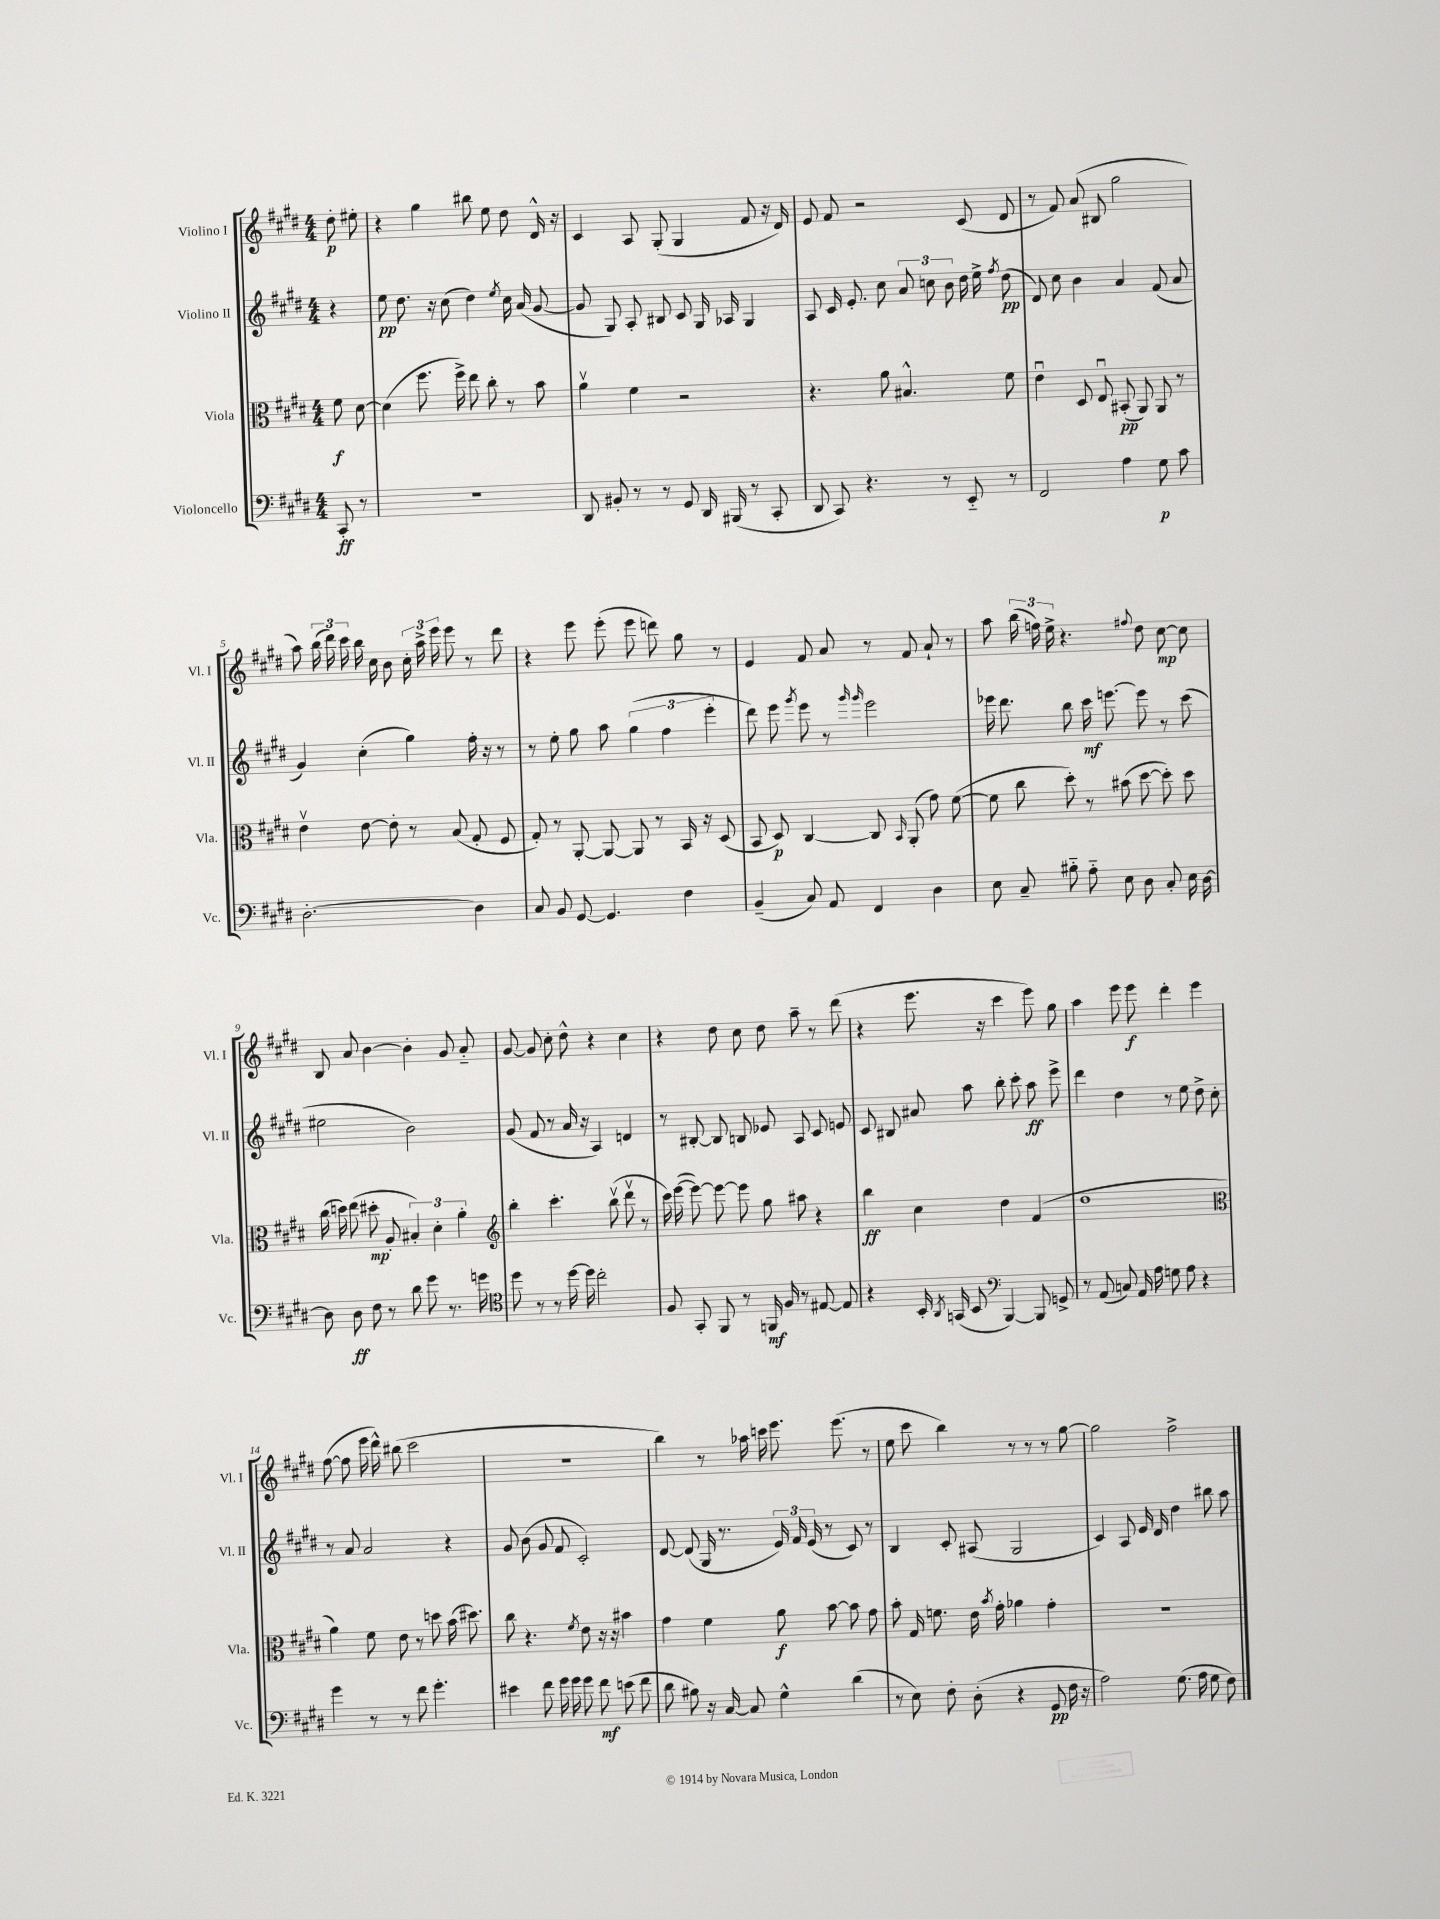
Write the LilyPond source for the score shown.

<<
\new StaffGroup <<
\new Staff = "s0" \with { instrumentName = "Violino I" shortInstrumentName = "Vl. I" } {
    \clef treble \key e \major \numericTimeSignature \time 4/4 \partial 4
    \autoBeamOff dis''8-.\p eis''8-. |
    r4 gis''4 bis''8 e''8 dis''8 dis'16-^ r16 |
    cis'4 a8 gis8-.( gis4 fis'8 r16 dis'16) |
    e'8 fis'8 r2 cis'8( dis'8 |
    r8 fis'8) a'8( bis8 gis''2 |
    a''8) \tuplet 3/2 { b''16( dis'''16) cis'''16 } b''16 cis''16 b'8 \tuplet 3/2 { cis''16-. a''16-> e'''16 } e'''8 r8 dis'''8 |
    r4 e'''8 e'''8-.( e'''8 d'''8) gis''8 r8 |
    e'4 fis'8 a'8 r8 fis'8 a'8-! r8 |
    a''8 \tuplet 3/2 { b''16( f''16) e''16-> } r4. \appoggiatura { fis''8 } dis''8 cis''8~\mp cis''8 |
    b8 a'8 b'4~ b'4-. gis'8 a'8-_ |
    gis'8~ gis'8 cis''8-. dis''8-^ r4 cis''4 |
    r4 dis''8 cis''8 dis''8 a''8-- r8 dis'''8( |
    r4 e'''8. r16 cis'''4 e'''8) gis''8 |
    a''4 e'''8 e'''8\f dis'''4-. e'''4 |
    fis''8~( fis''8 e'''16 dis'''16-^) bis''8( cis'''2 |
    R1 |
    b''4) r8 aes''16 c'''16 e'''8. e'''8.( r8 |
    e''8 cis'''8 b''4) r8 r8 r8 gis''8~ |
    gis''2 fis''2-> \bar "|." |
}
\new Staff = "s1" \with { instrumentName = "Violino II" shortInstrumentName = "Vl. II" } {
    \clef treble \key e \major \numericTimeSignature \time 4/4 \partial 4
    \autoBeamOff r4 |
    e''8\pp dis''8. r16 cis''8( dis''4) \acciaccatura { e''8 } cis''16 a'16( gis'8~ |
    gis'8 gis8) a8-. bis8 cis'8 gis16 aes16 gis4 |
    a8 cis'16 e'8.-. cis''8 \tuplet 3/2 { a'8 c''8 b'8 } dis''16 e''16-> \acciaccatura { fis''8 } dis''8\pp( |
    dis'8) cis''8 b'4 a'4 fis'8( a'8 |
    gis'4) cis''4-.( gis''4) fis''16-. r16 r8 |
    r8 e''8-. gis''8 a''8 \tuplet 3/2 { gis''4( fis''4 e'''4-. } |
    dis'''8) e'''8 \acciaccatura { gis'''8 } e'''8 r8 \grace { gis'''16 gis'''16 } e'''2 |
    ees'''16 dis'''8. b''8 cis'''16\mf e'''8.~ e'''8 r8 cis'''8( |
    eis''2 b'2) |
    gis'8( fis'8 r8 a'16 r16 a4) d'4 |
    r8 bis8~-. bis8 b8 ees'8 a8 cis'8 e'8 |
    cis'8 bis8 ais'8 a''8 b''8-. cis'''8-. a''8\ff e'''8-> |
    dis'''4 dis''4 r8 e''8 dis''8-> cis''8-. |
    r8 a'8 a'2 r4 |
    gis'8 b'8( gis'8 fis'8 cis'2-.) |
    dis'8~ dis'8( gis16 r8. \tuplet 3/2 { e'16) fis'16 e'16( } r8 cis'8) r8 |
    b4 cis'8-. ais8( gis2 |
    cis'4) a8 e'16 dis'16 dis''4 bis''8 a''8 \bar "|." |
}
\new Staff = "s2" \with { instrumentName = "Viola" shortInstrumentName = "Vla." } {
    \clef alto \key e \major \numericTimeSignature \time 4/4 \partial 4
    \autoBeamOff fis'8\f dis'8~ |
    dis'4( fis''8. fis''16->) e''8 cis''8-. r8 b'8 |
    a'4\upbow fis'4 r2 |
    r4. a'8 bis4.-^ fis'8 |
    e'4\downbow dis8 e8\downbow bis,8-.\pp( a,8) a,8 r8 |
    e'4\upbow e'8~ e'8-. r8 b8( gis8-. fis8 |
    gis8-.) r8 a,8~-. a,8~ a,8 r8 b,16 r16 dis8( |
    b,8 dis8\p) cis4~ cis8 \grace { b,16 } a,8-.( gis'8) fis'8~( |
    fis'8 cis''8 dis''8-.) r8 bis'8( dis''8~ dis''8-.) dis''8 |
    cis''16( d''16) e''8( dis''8-.\mp a8-. \tuplet 3/2 { bis4-.) dis'4-. a'4-. } |
    \clef treble b''4-. cis'''4.-. b''8\upbow( dis'''8\upbow r8 |
    cis'''16) e'''16~( e'''8~) e'''8~ e'''8 gis''8 ais''8 r4 |
    b''4\ff cis''4 dis''4 fis'4( |
    dis''1 |
    \clef alto a'4) fis'8 e'8 r8 d''8 b'16( dis''8.) |
    cis''8 r4. \acciaccatura { fis'8 } e'8 r16 r16 bis'4 |
    gis'4 fis'4 a'8\f b'8~ b'8 gis'8 |
    b'8-. gis16 f'8. e'16 \acciaccatura { b'8 } gis'16-. aes'4 gis'4-. |
    R1 \bar "|." |
}
\new Staff = "s3" \with { instrumentName = "Violoncello" shortInstrumentName = "Vc." } {
    \clef bass \key e \major \numericTimeSignature \time 4/4 \partial 4
    \autoBeamOff cis,8-.\ff r8 |
    R1 |
    dis,8 bis,8-. r8 r8 gis,8 dis,16 bis,,16( r8 cis,8-. |
    dis,8 cis,8) r4. r8 e,8-_ r8 |
    fis,2 a4 gis8\p cis'8 |
    dis2.~-. dis4 |
    cis8 b,8 gis,8~ gis,4. fis4 |
    b,4--( cis8) a,8 fis,4 dis4 |
    e8 cis8-- bis8-_ a8-_ e8 dis8 cis8-. e16 dis16~ |
    dis8 dis8\ff fis8 r8 dis'8 gis'8 r8. g'16 |
    \clef tenor dis''8 r8 r8 dis''16~ dis''16 cis''2-. |
    fis8 gis,8-. fis,8 r8 f,16\mf fis16 r8 eis8~ eis8 |
    r4 b,16-. \acciaccatura { a,8 } g,16( b,8 \clef bass b,,4~) b,,8 g,8-> |
    r8 a,8( c8) a,16 a16 g8 a8 r4 |
    gis'4 r8 r8 fis'8 gis'4.-. |
    eis'4 fis'8 gis'16 gis'16 gis'8 fis'8\mf e'8( fis'8 |
    dis'8 bis8) r16 cis16~ cis8 gis4-^ dis'4( |
    r8 e8) fis8-. dis8-.( r4 gis,8\pp fis16 r16 |
    a2) gis8.( a16 gis8 fis8) \bar "|." |
}
>>
>>
